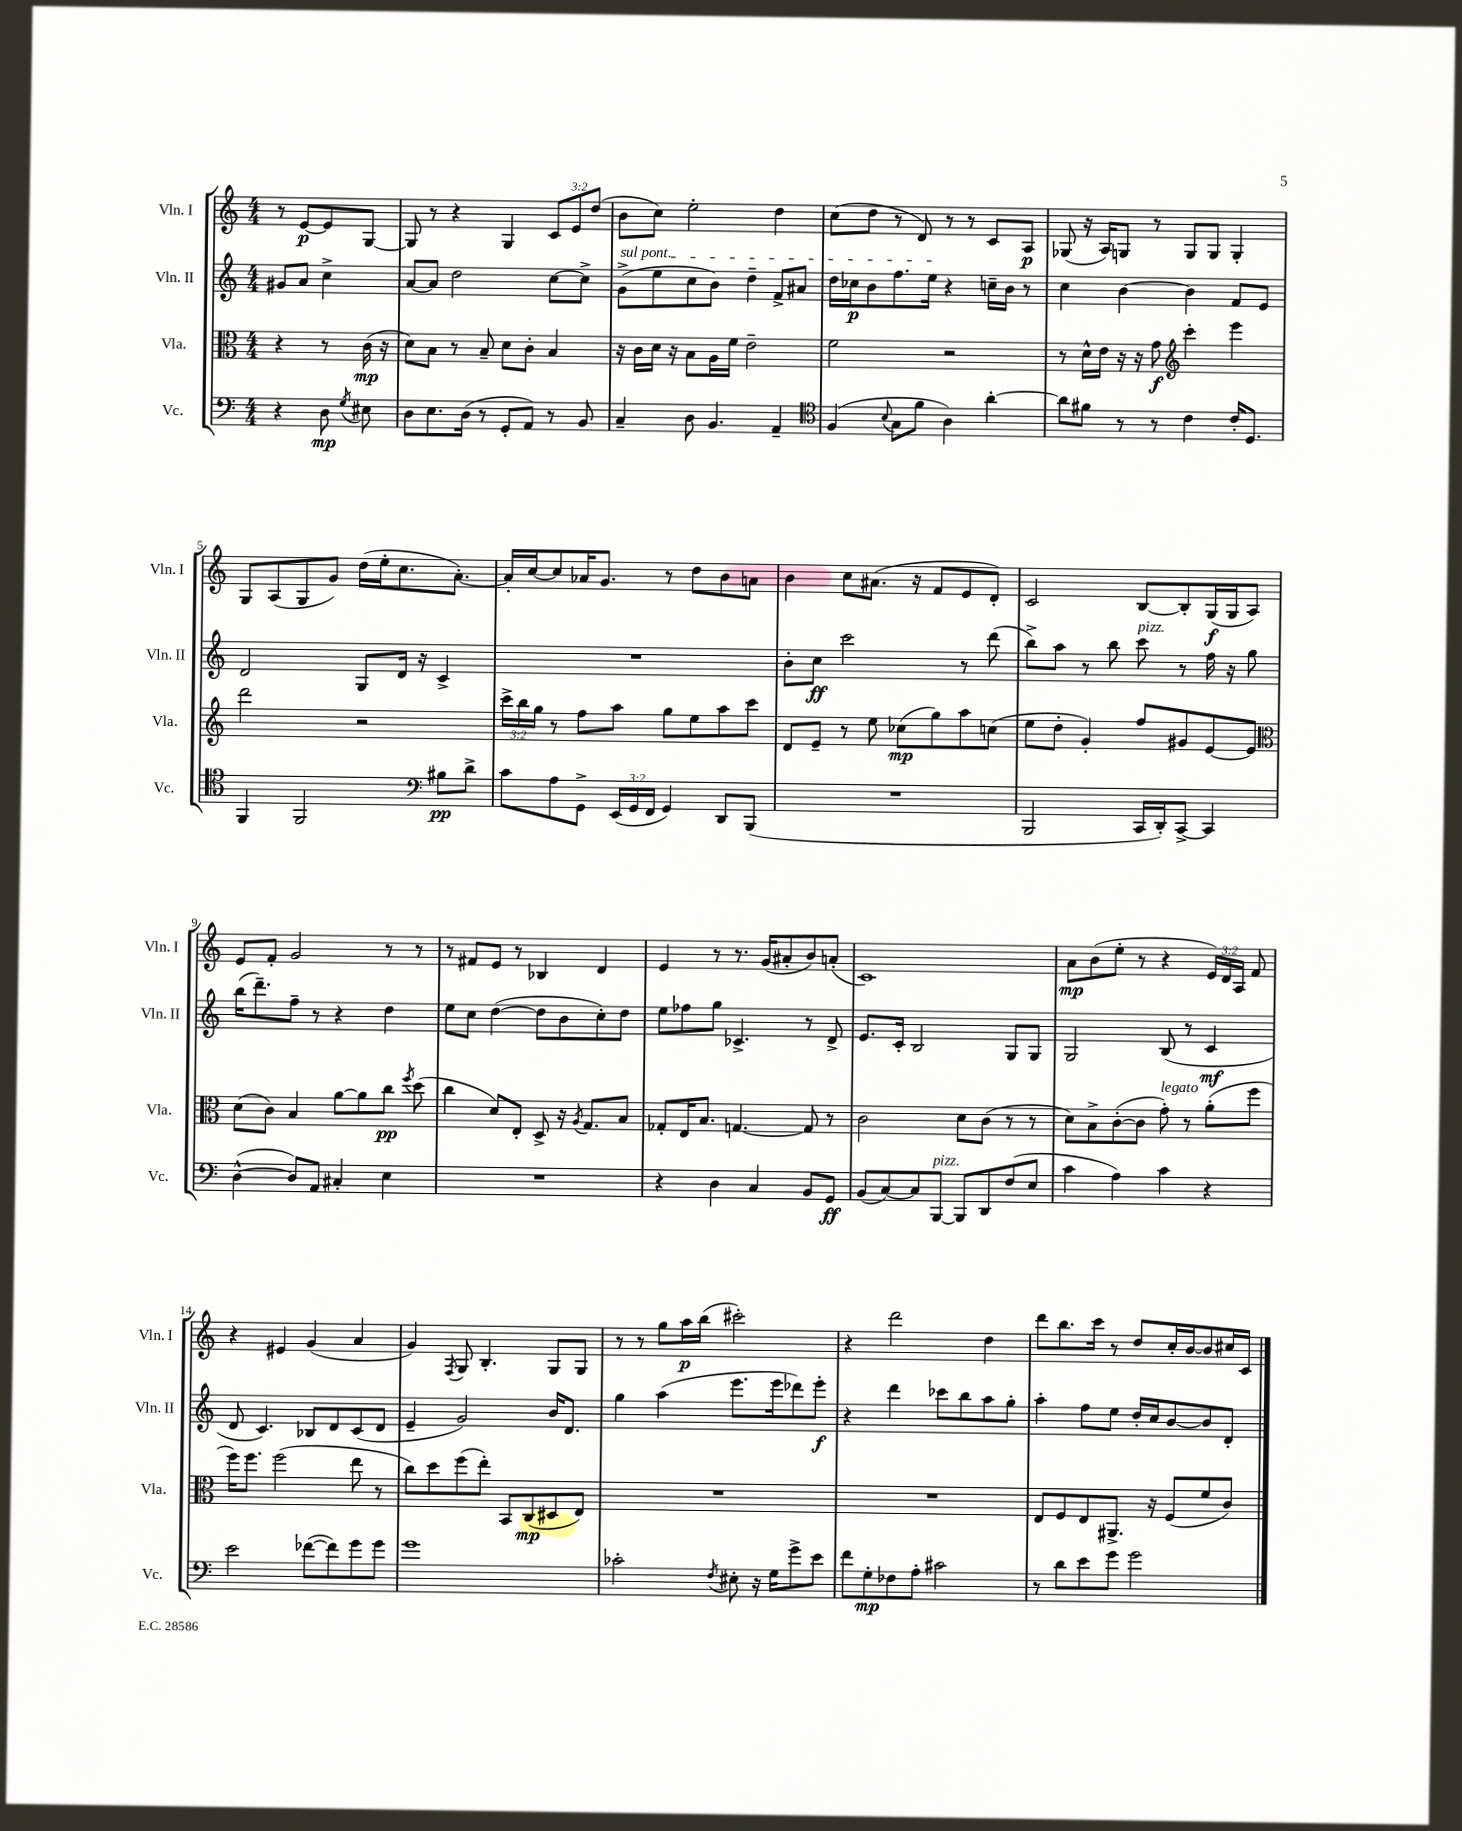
<<
\new StaffGroup <<
\new Staff = "s0" \with { instrumentName = "Vln. I" shortInstrumentName = "Vln. I" } {
    \clef treble \key c \major \numericTimeSignature \time 4/4 \override Staff.TupletNumber.text = #tuplet-number::calc-fraction-text \partial 2
    \autoBeamOff r8 e'8[~\p e'8 g8]~ |
    g8 r8 r4 g4 \tuplet 3/2 { c'8[ e'8 d''8]( } |
    b'8[ c''8]) e''2-. d''4 |
    c''8[( d''8] r8 d'8) r8 r8 c'8[ a8]\p |
    ges8( r16 a16[) g8] r8 g8[ g8] g4-. |
    g8[ a8( g8 g'8]) d''16[( e''16-. c''8. a'8.]~-.) |
    a'16[-. c''16~ c''8 aes'16 g'8.] r8 d''8[ b'8 a'8] |
    b'4 c''8[ ais'8.]( r16 f'8[ e'8 d'8]-.) |
    c'2 b8[~ b8-. g16\f( g16 a8]) |
    e'8[ f'8]-. g'2 r8 r8 |
    r8 fis'8[ e'8] r8 bes4 d'4 |
    e'4 r8 r8. g'16[( ais'8-. b'8) a'8]-.( |
    c'1) |
    a'8[\mp b'8( e''8]-. r8 r4 \tuplet 3/2 { e'16[) d'16 a16] } f'8 |
    r4 eis'4 g'4( a'4 |
    g'4) \acciaccatura { f8 } g8 b4.-. g8[ g8] |
    r8 r8 g''8[ a''16\p b''16]( cis'''2-.) |
    r4 d'''2 d''4 |
    d'''8[ b''8. c'''16] r8 d''8[ c''16-. b'16~ b'8 cis''16 c'16] \bar "|." |
}
\new Staff = "s1" \with { instrumentName = "Vln. II" shortInstrumentName = "Vln. II" } {
    \clef treble \key c \major \numericTimeSignature \time 4/4 \partial 2
    \autoBeamOff gis'8[ a'8] c''4-> |
    a'8[~ a'8] d''2 c''8[~ c''8]-> |
    \once \override TextSpanner.bound-details.left.text = \markup { \italic "sul pont." } g'8[->\startTextSpan( e''8 c''8 b'8]) d''4-- f'8[-> ais'8] |
    d''16[ ces''16\p b'8 f''8. e''16]\stopTextSpan r4 c''16[-- b'16] r8 |
    c''4 b'4~ b'4 f'8[ e'8] |
    d'2 g8[ d'16] r16 c'4-> |
    R1 |
    b'8[-. c''8]\ff c'''2 r8 d'''8( |
    b''8[->) a''8] r8 b''8 c'''8^\markup { \italic "pizz." } r8 f''16 r16 g''8 |
    b''16[( d'''8.--) f''8]-- r8 r4 d''4 |
    e''8[ c''8] d''4~( d''8[ b'8 c''8-.) d''8] |
    e''8[ fes''8 g''8] ces'4.-> r8 d'8-> |
    e'8.[ c'16]-. b2 g8[ g8] |
    g2 b8( r8 c'4\mf |
    d'8 c'4.) bes8[ d'8 c'8( d'8] |
    e'4-- g'2) b'16[ d'8.] |
    g''4 a''4( e'''8.[ e'''16 des'''8) e'''8]-.\f |
    r4 d'''4 ces'''8[ b''8 a''8 g''8]-. |
    a''4-. f''8[ e''8] d''16[-. c''16 b'8~ b'8 d'8]-. \bar "|." |
}
\new Staff = "s2" \with { instrumentName = "Vla." shortInstrumentName = "Vla." } {
    \clef alto \key c \major \numericTimeSignature \time 4/4 \override Staff.TupletNumber.text = #tuplet-number::calc-fraction-text \partial 2
    \autoBeamOff r4 r8 c'16\mp( r16 |
    d'8[) b8] r8 b8-- d'8[ c'8]-. b4 |
    r16 c'16[ d'16] r16 b8[ a16 f'16] e'2-- |
    f'2 r2 |
    r8 d'16[-^ e'16] r16 r16 g'8\f \clef treble c'''4-. e'''4 |
    d'''2 r2 |
    \tuplet 3/2 { c'''16[-> b''16 g''16] } r8 f''8[ a''8] g''8[ e''8 a''8 c'''8] |
    d'8[ e'8]-- r8 e''8 ces''8[\mp( g''8) a''8 c''8]( |
    e''8[ d''8]-. g'4-.) f''8[ gis'8 e'8~ e'8] |
    \clef alto d'8[( c'8]) b4 a'8[~ a'8 c''8]\pp \acciaccatura { f''8 } d''8( |
    c''4 d'8[) e8]-. d8-> r16 \acciaccatura { a8 } g8.[ b8] |
    ges8[-. e16 b8.] g4.~ g8 r8 |
    c'2 d'8[ c'8]( r8 r8 |
    d'8[) b8-> c'8~-.( c'8] g'8-.^\markup { \italic "legato" }) r8 a'8[-.( f''8] |
    f''16[) f''8.] f''2( e''8 r8 |
    c''8[) d''8 f''8( e''8]-.) b,8[ c8\mp( dis8 e8]) |
    R1 |
    R1 |
    e8[ f8 e8 ais,8.]-> r16 f8[( f'8 c'8]) \bar "|." |
}
\new Staff = "s3" \with { instrumentName = "Vc." shortInstrumentName = "Vc." } {
    \clef bass \key c \major \numericTimeSignature \time 4/4 \override Staff.TupletNumber.text = #tuplet-number::calc-fraction-text \partial 2
    \autoBeamOff r4 d8\mp \acciaccatura { g8 } eis8 |
    d8[ e8. d16]( r8 g,8[-. a,8]) r8 b,8 |
    c4-- d8 b,4. a,4-- |
    \clef tenor f4( \appoggiatura { b8 } g8[ f'8] a4) a'4~-. |
    a'8[ fis'8] r8 r8 c'4 c'16[-. d8.] |
    f,4 f,2 \clef bass bis8[\pp d'8]-> |
    c'8[ a8 g,8]-> \tuplet 3/2 { e,16[( g,16 f,16] } g,4) d,8[ b,,8]( |
    R1 |
    b,,2 c,16[ d,16-.) c,8]~-> c,4 |
    d4~-^( d8[) a,8] cis4-. e4 |
    R1 |
    r4 d4 c4 b,8[ g,8]\ff |
    b,8[( c8~) c8 b,,8]~^\markup { \italic "pizz." } b,,8[ d,8 f8( e8] |
    c'4 a4) c'4 r4 |
    e'2 fes'8[~( fes'8) g'8 g'8] |
    g'1 |
    ces'2-. \acciaccatura { f8 } eis8-. r16 g16[ g'8-> e'8] |
    f'8[ g8-.\mp fes8 a8]-. cis'2 |
    r8 d'8[ e'8 g'8] g'2 \bar "|." |
}
>>
>>
